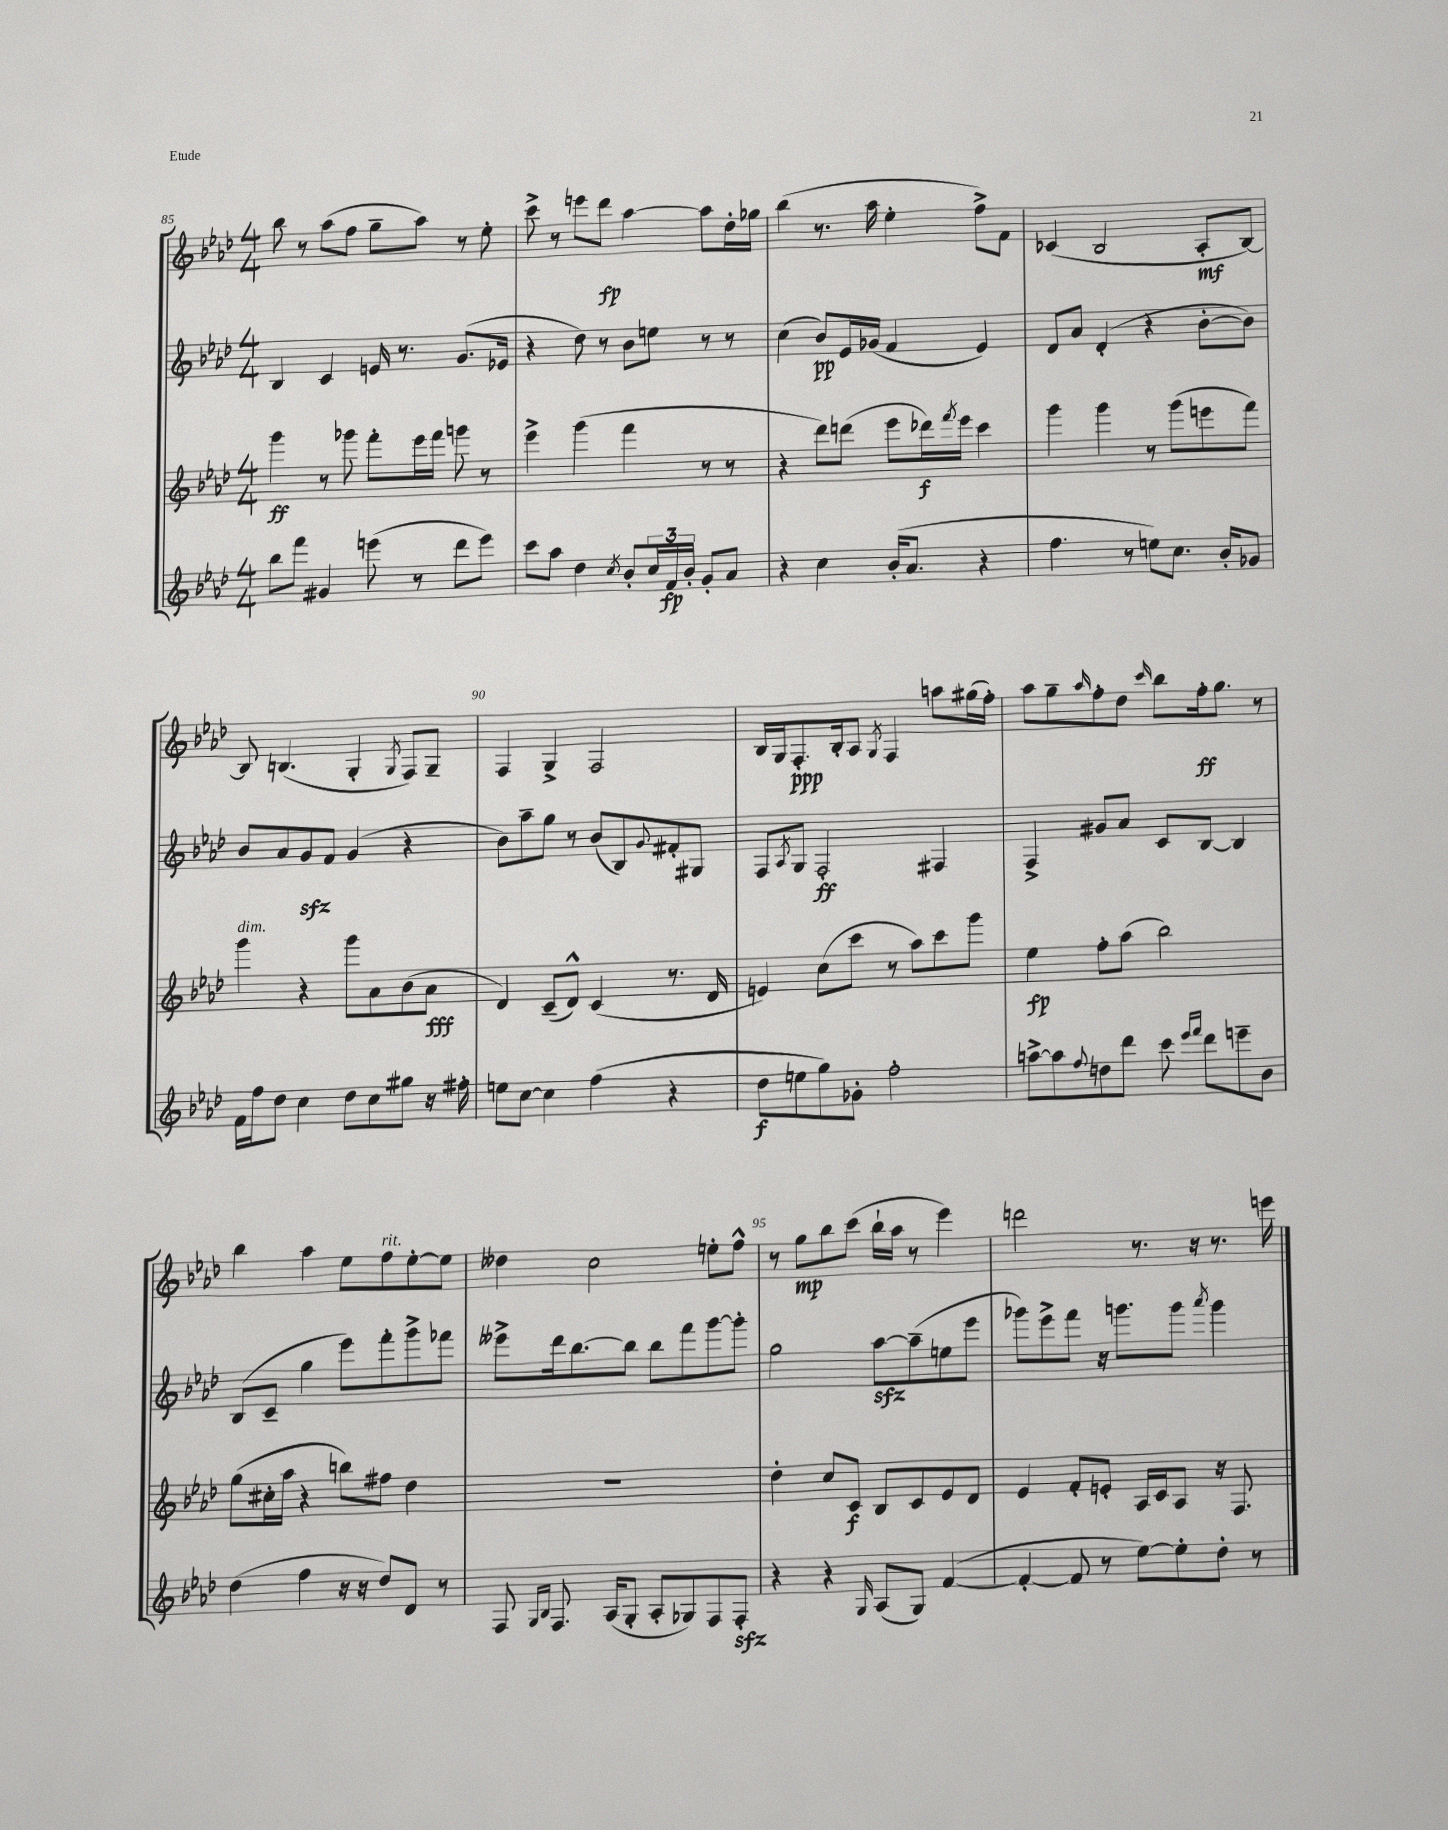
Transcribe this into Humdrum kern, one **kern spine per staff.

**kern	**kern	**kern	**kern
*staff4	*staff3	*staff2	*staff1
*clefG2	*clefG2	*clefG2	*clefG2
*k[b-e-a-d-]	*k[b-e-a-d-]	*k[b-e-a-d-]	*k[b-e-a-d-]
*M4/4	*M4/4	*M4/4	*M4/4
8bb-	4ggg	4B-	8bb-
8fff	.	.	8r
4g#	8r	4c	(8aa-
.	8ggg-	.	8ff
(8eee	8fff'	16e	8gg~
.	.	8.r	.
8r	16eee-	.	8aa-)
.	16fff	.	.
8ddd-	8ggg	(8.g	8r
8eee)	8r	.	8ee-'
.	.	16e-	.
=	=	=	=
8ccc	4eee-^	4r	8ccc^
8aa-	.	.	8r
4dd-	(4ggg	8dd-)	8eee
.	.	8r	8ddd-
8qcc	.	.	.
8b-'	4fff	8b-	[4aa-
24cc	.	8ee	.
24f	.	.	.
24b-'	.	.	.
8g'	8r	8r	8aa-]
8a-	8r	8r	16dd-'
.	.	.	16gg-
=	=	=	=
4r	4r	(4cc	(4bb-
4cc	8ddd-)	8b-)	8.r
.	(8ddd	16e-	.
.	.	(16g-	16aa-
(16b-'	8eee-	4f	4ee-'
8.a-	.	.	.
.	16ddd-)	.	.
.	8qfff	.	.
.	16eee-	.	.
4r	4ccc	4e-)	8ff^)
.	.	.	8f
=	=	=	=
4.ff	4ggg	8d-	(4c-
.	.	8a-	.
.	4ggg	(4d-'	2B-
8r	.	.	.
8ee)	8r	4r	.
8.cc	(8ggg	.	.
.	8eee	[8b-'	8A-'
16b-'	.	.	.
8g-	8fff)	8b-])	[8B-)
=	=	=	=
16f	4ggg	8b-	8B-]
16ff	.	.	.
8dd-	.	8a-	(4.B
4cc	4r	8g	.
.	.	8f	.
8dd-	8ggg	(4g	4G'
8cc	8a-	.	.
.	.	.	8qG
8gg#	(8b-	4r	8F)
16r	8a-	.	8G~
16ff#'	.	.	.
=	=	=	=
8ee	4d-)	8b-)	4F
[8cc	.	8aa-~	.
4cc]	(8c~	8gg	4G^
.	8d-^^)	8r	.
(4ff	(4c	(8b-	2F
.	.	8B-)	.
.	.	8qqg	.
4r	8.r	8f#'	.
.	.	8G#	.
.	16d-	.	.
=	=	=	=
8dd-	4e)	8F	16B-
.	.	.	16G
.	.	8qA-	.
8ee	.	8G	8.F'
8gg)	(8cc	2F'	.
.	.	.	16B-'
8g-'	8ccc	.	8A-
.	.	.	8qG
2ff'	8r	.	4F
.	8aa-)	.	.
.	8ccc	4F#	8aa
.	8ggg	.	(16gg#
.	.	.	16ff')
=	=	=	=
[8aa^	4ee-	4F^	8aa-
8aa]	.	.	8gg~
8qqff	.	.	16qqaa-
8dd	8ff'	8g#	8ff'
8ddd-	(8aa-	8a-	8dd-
.	.	.	16qqccc
8ccc	2bb-)	8c	8bb-
16qqeee-	.	.	.
16qqfff	.	.	.
8ddd-	.	[8B-	16ff'
.	.	.	8.gg
8eee~	.	4B-]	.
8b-	.	.	8r
=	=	=	=
(4dd-	(8gg	(8B-	4bb-
.	16cc#'	8c~	.
.	16aa-	.	.
4ff	4r	4gg	4aa-
16r	8bb)	8eee-)	8ee-
16r	.	.	.
8dd-)	8ff#	8fff'	8ff
8d-	4dd-	8ggg^	[8ee-'
8r	.	8fff-	8ee-]
=	=	=	=
8F	1r	8eee--^	4dd--
16qqG	.	.	.
16qqB-	.	.	.
8.F	.	16ddd-	.
.	.	[8.bb-	.
.	.	.	2cc
(16A-	.	.	.
8G'	.	8bb-]	.
8A-'	.	8bb-	.
8G-)	.	8fff	.
8F	.	[8ggg	8ee'
8F'	.	8ggg']	8ff^^
=	=	=	=
4r	4dd-'	2gg	8r
.	.	.	8gg
4r	8cc	.	8bb-
.	8c	.	(8ccc
16qqG	.	.	.
(8A-	8B-	[8aa-	16bb-`
.	.	.	16aa-
8G)	8c	(8aa-~]	8r
([4f	8e-	8ee	4eee-)
.	8d-	8eee-	.
=	=	=	=
4f'_	4e-	8ggg-)	2ddd
.	.	8eee-^	.
8f]	8f'	8fff	.
8r	8e'	16r	.
.	.	8.ggg	.
[8ee-)	16A-	.	8.r
.	16c	.	.
8ee-']	8A-	8ggg	.
.	.	.	16r
.	.	8qaaa-	.
8dd-'	16r	4ggg	8.r
.	8.F	.	.
8r	.	.	.
.	.	.	16eee
==	==	==	==
*-	*-	*-	*-
